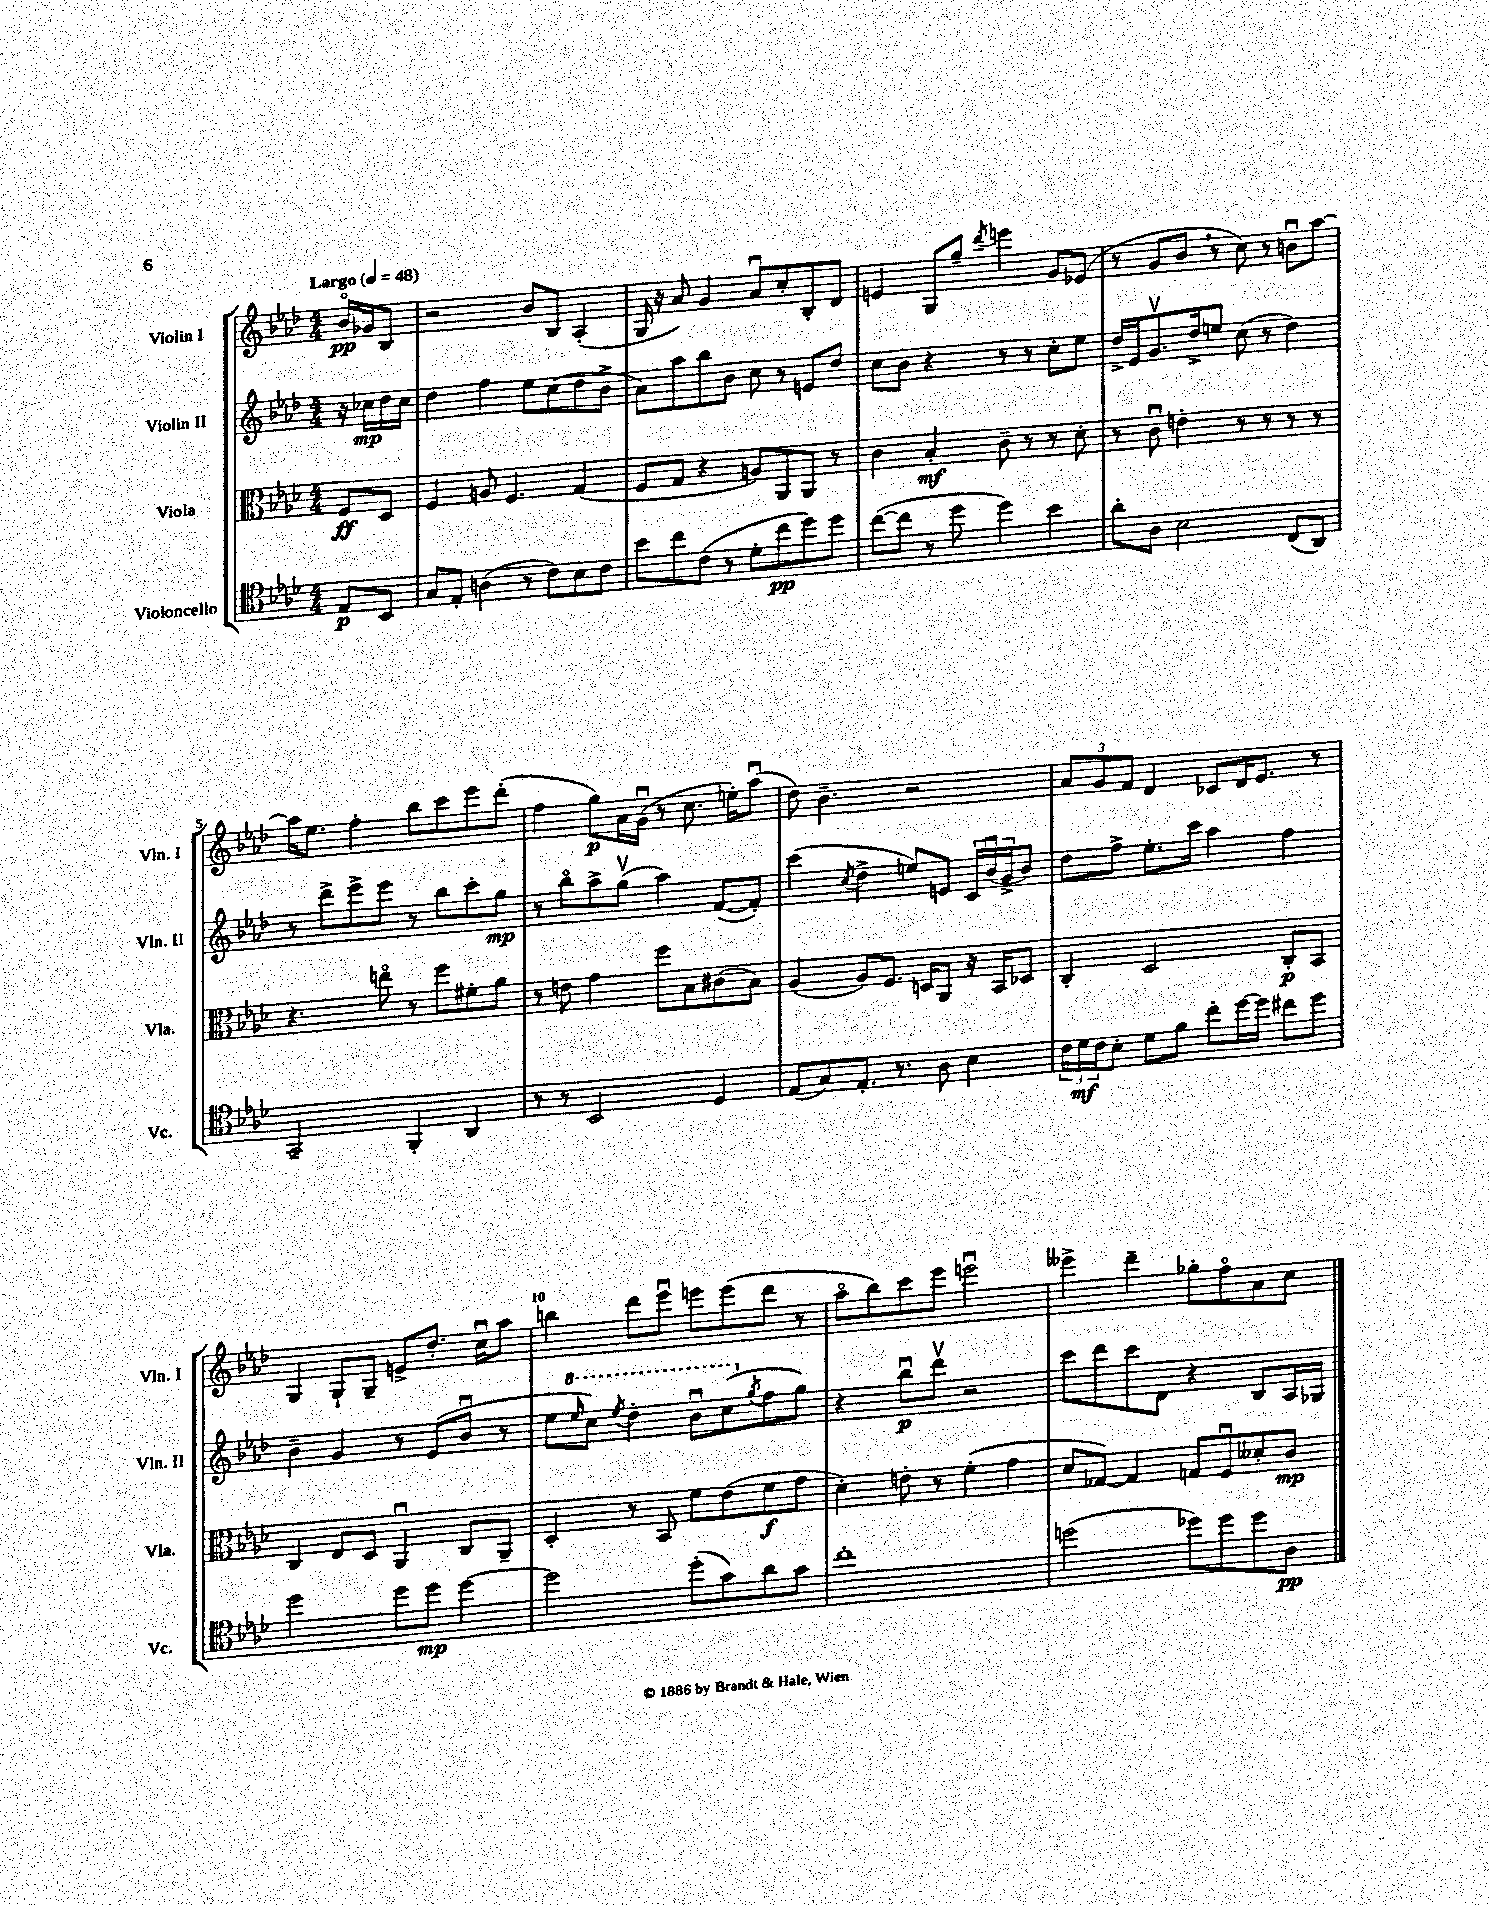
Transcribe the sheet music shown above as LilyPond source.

<<
\new StaffGroup <<
\new Staff = "s0" \with { instrumentName = "Violin I" shortInstrumentName = "Vln. I" } {
    \clef treble \key aes \major \numericTimeSignature \time 4/4 \partial 4 \tempo "Largo" 4 = 48
    bes'16\flageolet\pp ges'16 bes8 |
    r2 bes'8 bes8 aes4-.( |
    g16 r16 aes'8) g'4 aes'8\downbow c''8-. bes8-. des'8 |
    e'4 g8 g''8-- \acciaccatura { des'''8 } e'''4 g'8 ees'8( |
    r8 g'8 bes'8 \breathe r8 c''8) r8 b'8\downbow aes''8~ |
    aes''16 ees''8. f''4-. bes''8 c'''8 ees'''8 des'''8-.( |
    f''4 g''8\p) aes'16 g'16\downbow( r8 c''8. e''16-.) aes''8\downbow( |
    des''8) bes'4.-- r2 |
    \tuplet 3/2 { aes'8 g'8 f'8 } des'4 ces'8 des'16 ees'8. r8 |
    g4 g8-! g8-- e'8-> des''8.-. c''16\downbow aes''8 |
    b''4 des'''8 ees'''8\downbow e'''8 e'''8( des'''8 r8 |
    aes''8\flageolet bes''8) c'''8 ees'''8 e'''2\downbow |
    eeses'''4-> des'''4-- ges''8-. f''8\flageolet aes'8 c''8 \bar "|." |
}
\new Staff = "s1" \with { instrumentName = "Violin II" shortInstrumentName = "Vln. II" } {
    \clef treble \key aes \major \numericTimeSignature \time 4/4 \partial 4
    r16 ces''16\mp des''16 ces''16 |
    des''4 f''4 ees''8 c''8( des''8 bes'8-> |
    aes'8) aes''8 bes''8 bes'8 c''8 r8 e'8 des''8 |
    c''8 bes'8 r4 r8 r8 c''8-. ees''8 |
    des''16-> ees'16 g'8.\upbow des''16-> e''8 c''8( r8 des''4) |
    r8 des'''8-> ees'''8-> ees'''8 r8 bes''8 c'''8-. g''8\mp |
    r8 bes''8\flageolet aes''8-> g''8\upbow( aes''4) f'8~( f'8-.) |
    c'''4( \acciaccatura { c''8 } des''4-> e''8) e'8 \tuplet 3/2 { c'16 bes'16\downbow( g'16-> } bes'8) |
    des''8 f''8-> ees''8.-. c'''16 aes''4 f''4 |
    bes'4-- g'4 r8 ees'8( bes'8\downbow r8 |
    ees''8 \ottava #1 \grace { ees'''16 } c'''8) \acciaccatura { ees'''8 } des'''4-. bes''8\downbow c'''8( \ottava #0 \acciaccatura { g''8 } f''8 g''8) |
    r4 bes''8\downbow\p des'''8\upbow r2 |
    c'''8 des'''8 c'''8 des'8 r4 bes8 aes16 ges16 \bar "|." |
}
\new Staff = "s2" \with { instrumentName = "Viola" shortInstrumentName = "Vla." } {
    \clef alto \key aes \major \numericTimeSignature \time 4/4 \partial 4
    f8\ff des8 |
    f4 a8 f4. g4( |
    f8 g8 r4 a8) aes,8 aes,8 r8 |
    c'4 bes4-.\mf c'8-- r8 r8 des'8-. |
    r8 c'8\downbow e'4-. r8 r8 r8 r8 |
    r4. e''8\flageolet r8 f''8 fis'8-. aes'8 |
    r8 e'8 g'4 f''8 bes8 cis'8( bes8) |
    aes4( aes8) f8. d16 aes,8 r16 bes,16 des8 |
    c4-. des2 c8-.\p bes,8 |
    c4 ees8 des8 aes,4\downbow c8 aes,8-- |
    des4-. r8 bes,8 f'8 ees'8( f'8\f g'8 |
    des'4-.) e'8-. r8 f'4-.( g'4 |
    des'8 ges8~) ges4 g8 f8\downbow deses'8-. c'8\mp \bar "|." |
}
\new Staff = "s3" \with { instrumentName = "Violoncello" shortInstrumentName = "Vc." } {
    \clef tenor \key aes \major \numericTimeSignature \time 4/4 \partial 4
    ees8\p bes,8 |
    g8 ees8-. a4( r8 c'8) bes8 c'8 |
    bes'8 c''8 c'8( r8 des'8-. c''8\pp des''8) des''8 |
    c''8~( c''8 r8 des''8 des''4) bes'4 |
    aes'8-. aes8 bes2 c8( aes,8) |
    g,2-- f,4-. aes,4 |
    r8 r8 bes,2 des4 |
    ees8( g8) ees8.-. r8. aes8 bes4 |
    \tuplet 3/2 { c'16 des'16\mf c'16 } bes8-. des'8 f'8 c''8-. des''16~ des''16 cis''8 des''8 |
    des''2 des''8 des''8\mp des''4~ |
    des''2 des''8-.( g'8) aes'8 g'8 |
    c''1-. |
    d''2( des''8) des''8 des''8 aes8\pp \bar "|." |
}
>>
>>
\layout { \context { \Score \override BarNumber.break-visibility = ##(#f #t #t) barNumberVisibility = #(every-nth-bar-number-visible 5) } }
